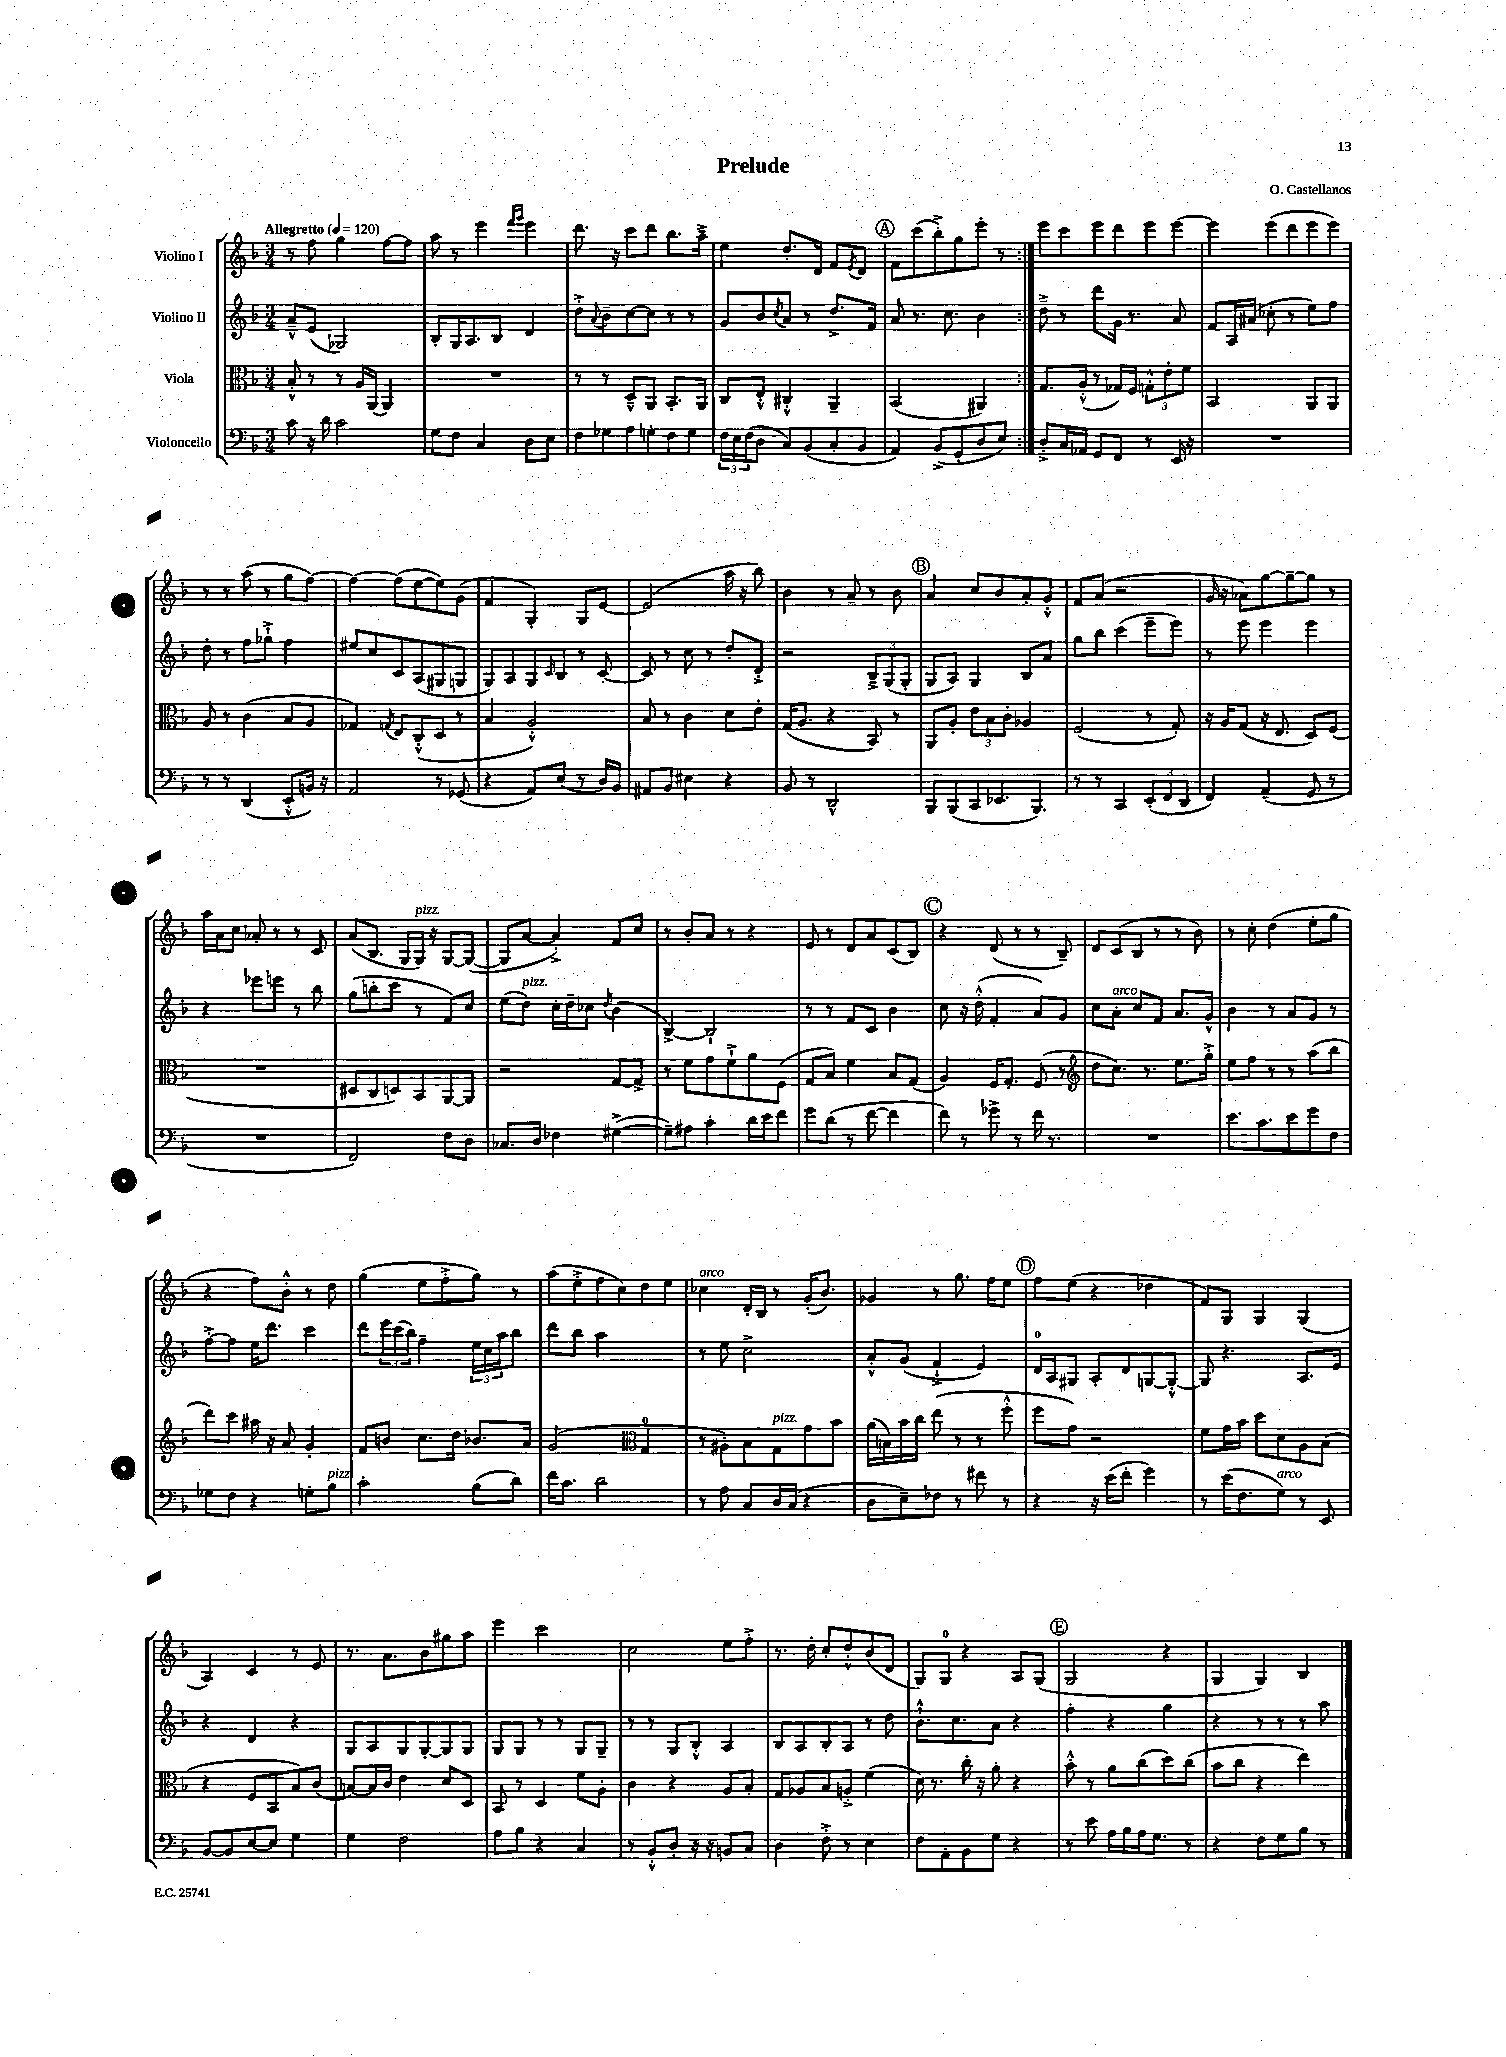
\header { title = "Prelude" composer = "O. Castellanos" }
<<
\new StaffGroup <<
\new Staff = "s0" \with { instrumentName = "Violino I" } {
    \clef treble \key f \major \numericTimeSignature \time 3/4 \tempo "Allegretto" 4 = 120
    \repeat volta 2 { r8 f''8 g''4 f''8~ f''8 |
    a''8 r8 e'''4 \grace { f'''16 g'''16 } e'''4 |
    d'''8. r16 c'''8 d'''8 bes''8. a''16---> |
    e''4 d''8.-. d'16 f'8 \acciaccatura { e'8 } d'8 |
    \mark \markup { \circle "A" } f'8 c'''8( bes''8-.->) g''8 e'''8-. r8 | }
    e'''8 c'''8 e'''8 d'''8 e'''8 e'''8~ |
    e'''4 e'''8( d'''8 e'''8 e'''8) |
    r8 r8 a''8( r8 g''8 f''8~) |
    f''4~ f''8( e''8~ e''8) g'8( |
    f'4 g4-.) g8 e'8~ |
    e'2( a''16 r16 bes''8) |
    bes'4 r8 a'8-- r8 bes'8 |
    \mark \markup { \circle "B" } a'4 c''8 bes'8 a'8-. g'8-.-^ |
    f'8 a'8( r2 |
    g'16 r16 aes'8) g''8~ g''8~-- g''8 r8 |
    a''16 a'16 c''8 aes'8-. r8 r8 c'8 |
    a'8( bes8. g16 g16^\markup { \italic "pizz." }) r16 g8~ g8~( |
    g8 a'8~ a'4-.->) f'8 c''8 |
    r8 bes'8-. a'8 r8 r4 |
    e'8 r8 d'8 a'8 c'8( bes8) |
    \mark \markup { \circle "C" } r4 d'8( r8 r8 bes8--) |
    d'8 c'8( bes8 r8 r8 bes'8) |
    r8 c''8-. d''4( e''8-. g''8 |
    r4 f''8) bes'8-.-^ r8 d''8 |
    g''4( e''8 f''8-.-> g''8) r8 |
    a''8( e''8-.-> f''8 c''8) d''8 e''8 |
    ces''4^\markup { \italic "arco" } d'16-. bes16 r8 g'16-.( bes'8.) |
    ges'4 r8 g''8. f''16 e''8 |
    \mark \markup { \circle "D" } f''8 e''8( r4 des''4 |
    f'8) g8 g4 g4( |
    a4) c'4 r8 e'8 |
    r8. a'8. bes'8 gis''8 a''8 |
    e'''4 c'''2 |
    c''2 e''8 f''8-.-> |
    r8. d''16-. c''8-. d''8-.-^ bes'8( d'8 |
    g8) g8-0 r4 a8 g8( |
    \mark \markup { \circle "E" } g2 r4 |
    g4 g4) bes4 \bar "|." |
}
\new Staff = "s1" \with { instrumentName = "Violino II" } {
    \clef treble \key f \major \numericTimeSignature \time 3/4
    \repeat volta 2 { a'8---^ e'8( ges2) |
    bes8-. g16 a8. bes8 d'4 |
    d''8-.-> \appoggiatura { a'8 } bes'8-- c''8~ c''8 r8 r8 |
    g'8 bes'8 \acciaccatura { c''8 } a'8 r8 d''8.-> f'16 |
    \mark \markup { \circle "A" } a'8 r8. c''8. bes'4 | }
    d''8---> r8 d'''8 g'16 r8. a'8 |
    f'8 a16 ais'16( ces''8-. r8 e''8) f''8 |
    d''8-. r8 f''8 ges''8-!-> f''4 |
    eis''8 c''8 c'8 a8( gis8 g8 |
    g8) a8 g8 \grace { c'16 } bes8 r8 c'8~-. |
    c'8 r8 c''8 r8 d''8-. d'8-.-> |
    r2 \tuplet 3/2 { bes8---> g8( g8-. } |
    \mark \markup { \circle "B" } g8 a8) g4 bes8 a'8 |
    g''8 bes''8 c'''4( e'''8-- e'''8) |
    r8 e'''8 e'''4 e'''4 |
    r4 ees'''8 e'''8 r8 bes''8 |
    g''8( b''8-. c'''8 r8 f'8) c''8 |
    e''8( d''8^\markup { \italic "pizz." }) c''16-. d''16-- ces''8 \acciaccatura { d''8 } bes'4( |
    bes4~->) bes2-! |
    r8 r8 f'8 c'8 bes'4 |
    \mark \markup { \circle "C" } c''8 r16 d''16-.-^( f'4-. a'8) g'8 |
    c''8 a'8-.^\markup { \italic "arco" } c''8 f'8 a'8. g'16-^ |
    bes'4 r8 a'8 g'8 r8 |
    f''8~-.-> f''8 e''16 d'''8. c'''4 |
    d'''8 \tuplet 3/2 { e'''16 c'''16( bes''16) } f''4-- \tuplet 3/2 { e''16 c''16 a''16 } bes''8 |
    d'''8 bes''8 a''2 |
    r8 e''8 c''2-> |
    a'8-.-^ g'8( f'4-!-> e'4) |
    \mark \markup { \circle "D" } d'16-0 a16 gis8 a8-. d'8 g8~ g8~-.-^ |
    g8 r4. a8. e'16 |
    r4 d'4 r4 |
    g8 a8 g8 g8~-. g8 g8 |
    g8 g8 r8 r8 g8 g8-- |
    r8 r8 g8 bes8-.-^ a4 |
    bes8 a8 bes8-. a8 r8 d''8 |
    bes'8.-!-^ c''8. a'8 r4 |
    \mark \markup { \circle "E" } f''4-. r4 g''4 |
    r4 r8 r8 r8 a''8 \bar "|." |
}
\new Staff = "s2" \with { instrumentName = "Viola" } {
    \clef alto \key f \major \numericTimeSignature \time 3/4
    \repeat volta 2 { bes8-.-^ r8 r8 a16 a,16~ a,4 |
    R2. |
    r8 r8 d8---^ a,8 bes,8.-. a,16 |
    c8 e8-.-^ cis4-.-^ a,4-- |
    \mark \markup { \circle "A" } bes,2( ais,4) | }
    g8. a16-.-^( r8 ges16) f16 \tuplet 3/2 { g8-.-^ e'8-. f'8 } |
    bes,2 a,8 a,8 |
    a8 r8 c'4( bes8 a8 |
    ges4) \acciaccatura { g8 } e8 c8-.-^( d8 r8 |
    bes4 a2-.-^) |
    bes8 r8 c'4 d'8 e'8-. |
    g16( a8. r4 bes,8) r8 |
    \mark \markup { \circle "B" } a,8 a8-. \tuplet 3/2 { e'8 bes8 c'8-. } aes4 |
    f2( r8 g8-.) |
    r16 a16 g8( r16 e8. d8) f8( |
    R2. |
    dis8 c8 d8) bes,8 a,8~ a,8 |
    r2 g8~ g8-> |
    r8 f'8 g'8 f'8-!-> a'8 f8( |
    g8 bes8) f'4 bes8 g8( |
    \mark \markup { \circle "C" } a4) f16 g8.-. f8( r8 |
    \clef treble d''8 c''8.) r8. e''8. g''16-.-> |
    e''8 f''8 r8 r8 a''8( bes''8 |
    d'''8) c'''8 ais''16 r16 a'8 g'4-. |
    f'8 b'8 c''8. d''16 bes'8. a'16 |
    g'2( \clef alto g4-0 |
    r8 ais8-.) bes8 g8^\markup { \italic "pizz." } g'8 bes'8 |
    a'16( b16) bes'16 c''16 e''8( r8 r8 f''8-.-^ |
    \mark \markup { \circle "D" } f''8 g'8) r2 |
    f'8 g'16 bes'16 d''8 d'8 a8 bes8( |
    r4 f8 bes,8 bes8) c'8( |
    b8~) b16 c'16 e'4 d'8 d8 |
    bes,8 r8 d4 f'8 a8-. |
    c'4 r4 a8 bes8-. |
    g8 aes8 bes8 a8-.-> f'4( |
    d'16) r8. c''16-. r16 a'8-. r4 |
    \mark \markup { \circle "E" } bes'8-.-^ r8 a'8 c''8( d''8) c''8( |
    bes'8 c''8 r4 e''4) \bar "|." |
}
\new Staff = "s3" \with { instrumentName = "Violoncello" } {
    \clef bass \key f \major \numericTimeSignature \time 3/4
    \repeat volta 2 { c'8 r16 d'16 c'2 |
    g8 f8 c4 d8 e8 |
    f8 ges8 a8 g8-. f8 g8 |
    \tuplet 3/2 { f16 e16 f16( } d8 c8) bes,8( c8-. bes,8 |
    \mark \markup { \circle "A" } a,4) bes,8->( g,8-. d8 e8) | }
    d8-.-> c16 aes,16 g,8 f,8 r8 e,16 r16 |
    R2. |
    r8 r8 d,4( e,8-.-^ b,16) r16 |
    a,2 r8 ges,8( |
    r4 a,8) e8( r8 d16) bes,16 |
    ais,8 bes,8 eis4 r4 |
    bes,8 r8 d,2-^ |
    \mark \markup { \circle "B" } bes,,8 bes,,8( c,8 ees,8. bes,,8.) |
    r8 r8 c,4 \tuplet 3/2 { e,8-.( f,8 d,8 } |
    f,4) a,4--( g,8 r8 |
    R2. |
    f,2) f8 d8 |
    ces8. d16 fes4 gis4~->( |
    gis8--) ais8 c'4-. d'16 e'16 f'8 |
    g'8 d'8( r8 f'8~ f'4 |
    \mark \markup { \circle "C" } f'8) r8 ges'8-> r8 f'16 r8. |
    R2. |
    e'8. c'8. e'8 g'8 f8 |
    ges8 f8 r4 g8-. bes8^\markup { \italic "pizz." } |
    c'2-. bes8( d'8) |
    f'16 c'8. d'2 |
    r8 a8 c8 d16 c16( r4 |
    d8 e8--) fes8 r8 fis'8 r8 |
    \mark \markup { \circle "D" } r4 r16 e'16( f'8-. g'4) |
    r8 e'16( f8. g8^\markup { \italic "arco" }) r8 e,8 |
    bes,8~ bes,8 e8~ e8 g4 |
    g4 f2 |
    a8 bes8 r4 c4 |
    r8 bes,8-.-^ d8-. r16 r16 b,8 c8 |
    d4 f8-.-> r8 e4 |
    f8 a,8-. bes,8 g8 r4 |
    \mark \markup { \circle "E" } r8 e'8 a16 bes16 a16 g8. r8 |
    r4 f8 g8 bes8 r8 \bar "|." |
}
>>
>>
\layout { \context { \Score \remove "Bar_number_engraver" } }
